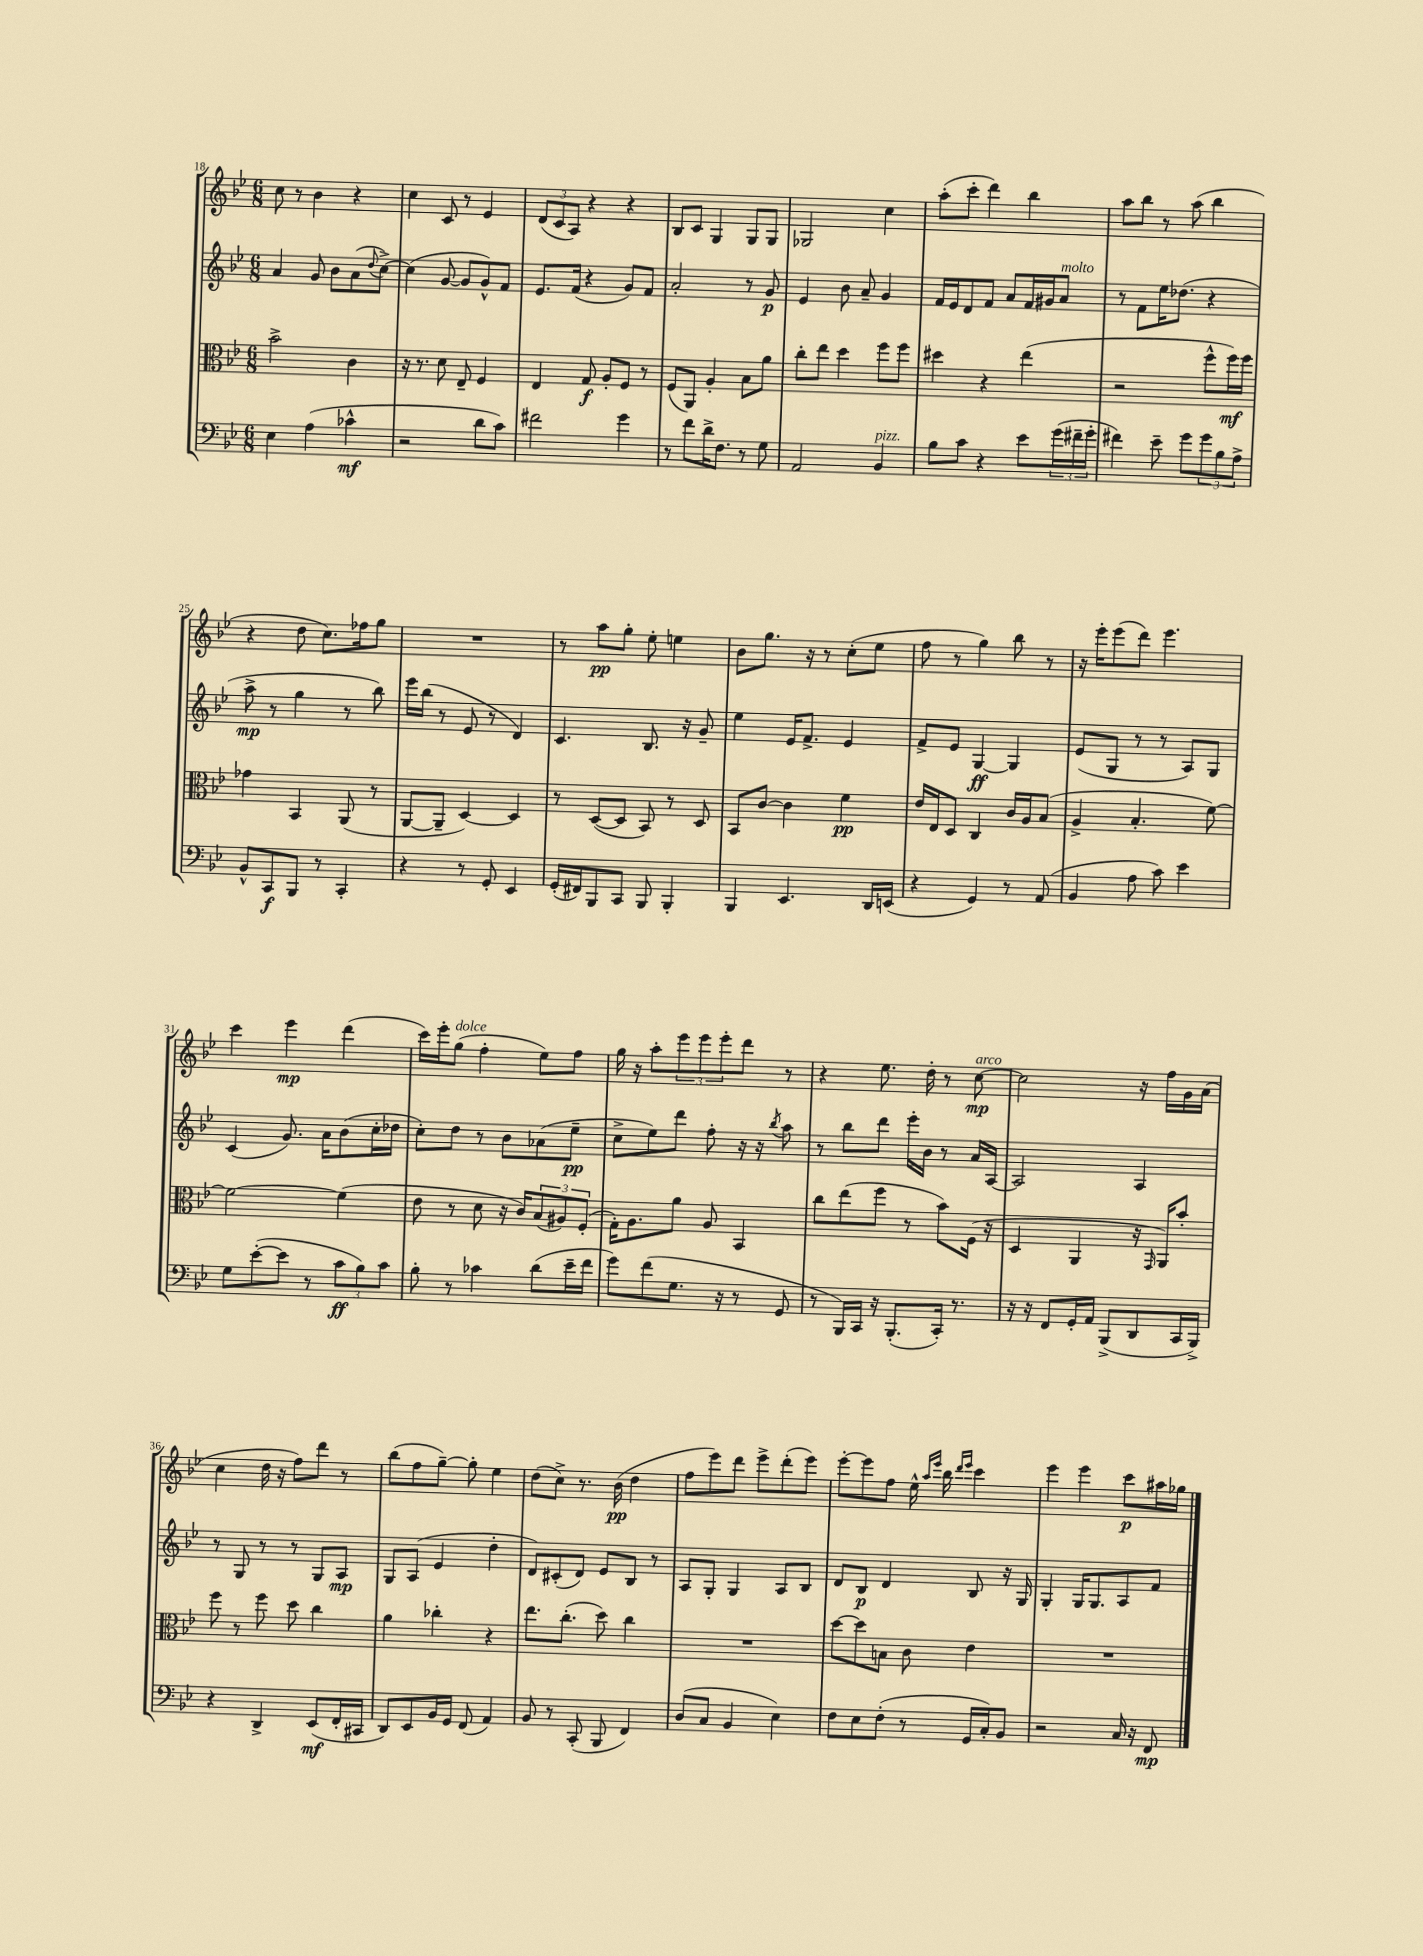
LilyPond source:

<<
\new StaffGroup <<
\new Staff = "s0" {
    \clef treble \key bes \major \numericTimeSignature \time 6/8
    c''8 r8 bes'4 r4 |
    c''4 c'8 r8 ees'4 |
    \tuplet 3/2 { d'8( c'8 a8) } r4 r4 |
    bes8 c'8 g4 g8 g8 |
    ges2 c''4 |
    a''8-.( c'''8-. d'''4) bes''4 |
    a''8 bes''8 r8 a''8( bes''4 |
    r4 d''8 c''8.) fes''16 g''8 |
    R2. |
    r8 a''8\pp g''8-. ees''8-. e''4 |
    bes'8 g''8. r16 r8 c''8-.( ees''8 |
    f''8 r8 g''4) bes''8 r8 |
    r16 ees'''16-. ees'''8( d'''8) ees'''4. |
    c'''4 ees'''4\mp d'''4( |
    c'''16) ees'''16-. g''8^\markup { \italic "dolce" }( f''4-. ees''8) f''8 |
    g''16 r16 a''8-. \tuplet 3/2 { ees'''8 ees'''8 ees'''8-. } d'''8 r8 |
    r4 ees''8. d''16-. r8 c''8~\mp^\markup { \italic "arco" } |
    c''2 r16 f''16 g'16 a'16( |
    c''4 d''16 r16 f''8) d'''8 r8 |
    bes''8( f''8 g''8~--) g''8-. ees''4 |
    d''8( c''8->) r8. bes'16\pp( d''4 |
    f''8 ees'''8) d'''8 ees'''8-> d'''8-.( ees'''8) |
    ees'''8~-. ees'''8 f''8 ees''16-^ \grace { a''16 ees'''16 } bes''16 \grace { d'''16 ees'''16 } c'''4 |
    ees'''4 ees'''4 c'''8\p ais''16 ges''16 \bar "|." |
}
\new Staff = "s1" {
    \clef treble \key bes \major \numericTimeSignature \time 6/8
    a'4 g'8 bes'8 a'8( \appoggiatura { d''8 } c''8~->) |
    c''4( g'8~ g'8 g'8-^) f'8 |
    ees'8. f'16( r4 g'8) f'8 |
    a'2-. r8 g'8\p |
    ees'4 bes'8 a'8-- g'4 |
    f'16 ees'16 d'8 f'8 a'8 f'16 gis'16 a'8^\markup { \italic "molto" } |
    r8 f'8 ees''16 des''8.( r4 |
    a''8->\mp r8 g''4 r8 bes''8) |
    ees'''16 bes''16( r8 ees'8 r8 d'4) |
    c'4. bes8. r16 g'8-- |
    ees''4 ees'16 f'8.-> ees'4 |
    f'8-> ees'8 g4~\ff g4 |
    ees'8( g8 r8 r8 a8) g8 |
    c'4( g'8.) a'16 bes'8( c''16-. des''16 |
    c''8-.) d''8 r8 bes'8 aes'8( ees''8--\pp |
    c''8-> ees''8) d'''8 f''8-. r16 r16 \acciaccatura { bes''8 } a''8 |
    r8 bes''8 d'''8 ees'''16-. bes'16 r8 a'16 a16~ |
    a2 a4 |
    r8 g8 r8 r8 g8 a8\mp |
    g8 a8( ees'4 d''4-. |
    d'8) cis'8-.( d'8) ees'8 bes8 r8 |
    a8 g8-. g4 a8 bes8 |
    d'8 bes8\p d'4 bes8 r16 g16 |
    g4-. g16 g8. a8 f'8 \bar "|." |
}
\new Staff = "s2" {
    \clef alto \key bes \major \numericTimeSignature \time 6/8
    bes'2-> c'4 |
    r16 r8. d'8 ees8-- f4 |
    ees4 g8\f a8-. f8 r8 |
    f8( a,8) a4-. bes8 a'8 |
    c''8-. ees''8 d''4 f''8 f''8 |
    dis''4 r4 ees''4( |
    r2 f''8-^ f''16\mf) f''16 |
    ges'4 bes,4 a,8( r8 |
    a,8~ a,8-- d4~) d4 |
    r8 d8~( d8 bes,8) r8 d8 |
    bes,8 c'8~ c'4 f'4\pp |
    ees'16 ees16 d8 c4 c'16 a16 bes8( |
    a4-> bes4.-. f'8~) |
    f'2~ f'4( |
    ees'8 r8 d'8 r16 c'16) \tuplet 3/2 { bes8( ais8) f8-.( } |
    g16-.) a8. a'8 a8 bes,4 |
    c''8 ees''8( f''8 r8 bes'8) f16( r16 |
    d4 a,4 r16 \grace { g,16 } a,16) bes'8-. |
    f''8 r8 f''8 d''8 c''4 |
    a'4 ces''4-. r4 |
    ees''8. c''8.-.( d''8) c''4 |
    R2. |
    d''8~ d''8 b8 c'8 ees'4 |
    R2. \bar "|." |
}
\new Staff = "s3" {
    \clef bass \key bes \major \numericTimeSignature \time 6/8
    ees4 a4( ces'4-^\mf |
    r2 d'8 c'8) |
    fis'2 g'4 |
    r8 f'8 d'16-> f8. r8 g8 |
    a,2 bes,4^\markup { \italic "pizz." } |
    bes8 c'8 r4 ees'8 \tuplet 3/2 { g'16( fis'16-- g'16-. } |
    fis'4) ees'8-- g'8 \tuplet 3/2 { g'8 bes8 a8-> } |
    bes,8-^ c,8\f bes,,8 r8 c,4-. |
    r4 r8 g,8-. ees,4 |
    g,16-.( fis,16) bes,,8 c,8 bes,,8 bes,,4-. |
    bes,,4 ees,4. d,16 e,16( |
    r4 g,4) r8 a,8( |
    bes,4 a8 c'8) ees'4 |
    g8 ees'8~-.( ees'8 r8 \tuplet 3/2 { c'8\ff bes8) c'8 } |
    bes8-. r8 ces'4 d'8( ees'16-- f'16 |
    g'8) f'8( g8. r16 r8 g,8 |
    r8 bes,,16) c,16 r16 bes,,8.-.( c,16-.) r8. |
    r16 r16 f,8 g,16-. a,16 bes,,8->( d,8 c,16 bes,,16->) |
    r4 d,4-> ees,8\mf( f,16-. cis,16 |
    d,8) ees,8 bes,16 g,16 f,8( a,4) |
    bes,8 r8 c,8-.( bes,,8 f,4) |
    d8( c8 bes,4 ees4) |
    f8 ees8 f8-.( r8 g,16 c16-.) bes,8 |
    r2 c16 r16 f,8\mp \bar "|." |
}
>>
>>
\layout { \context { \Score currentBarNumber = #18 } }
